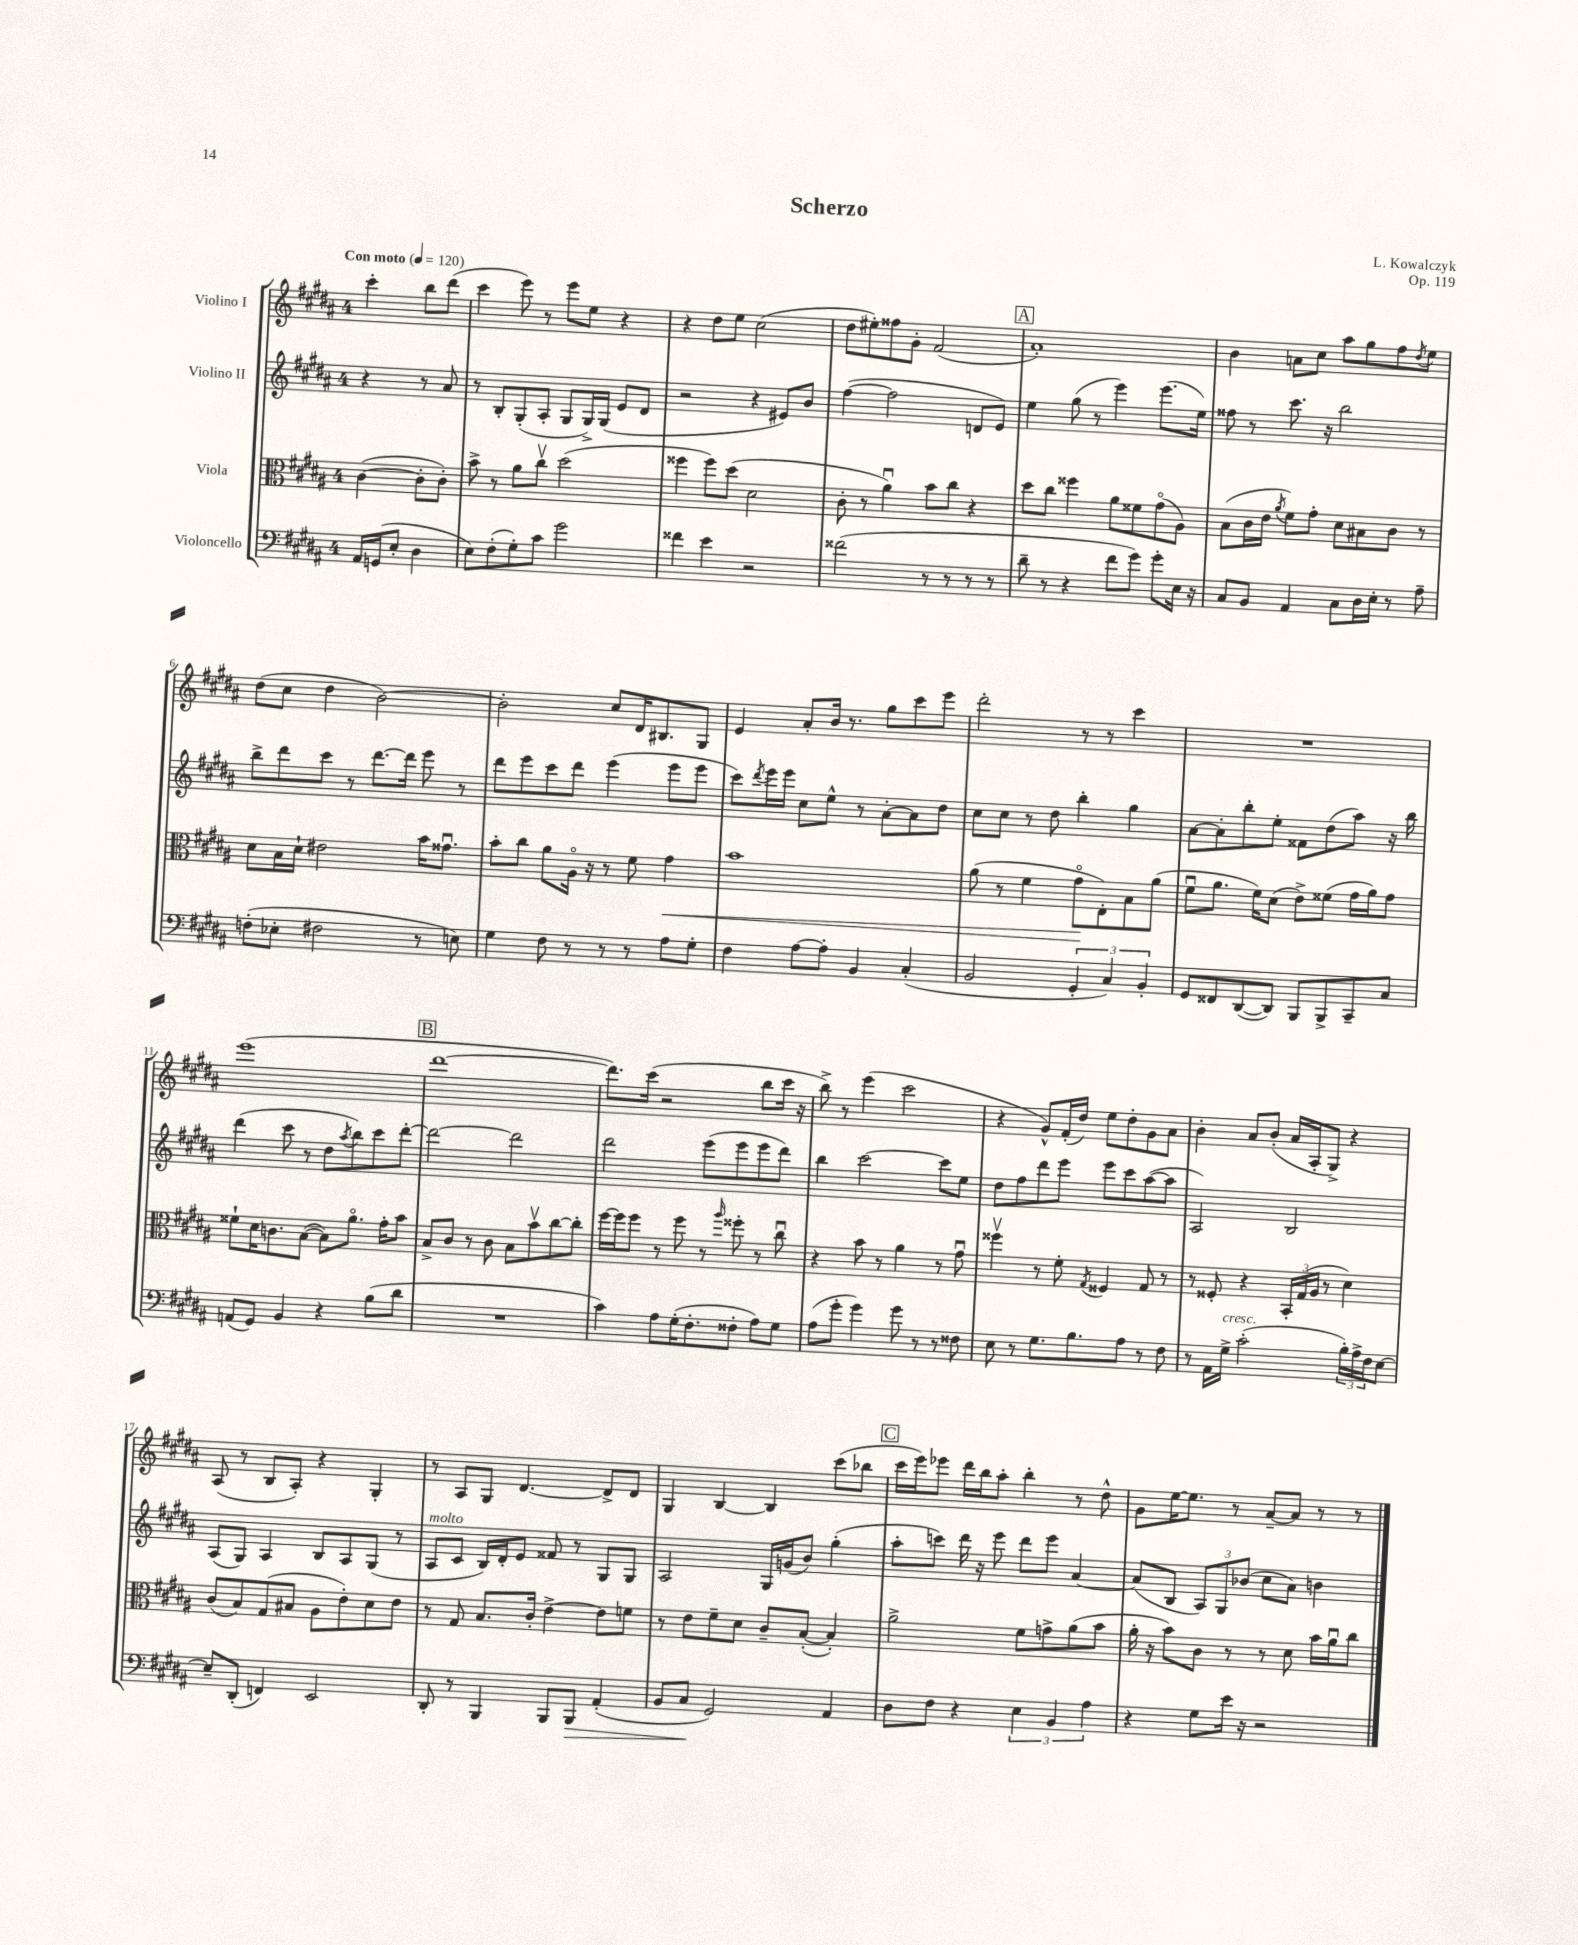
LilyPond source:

\header { title = "Scherzo" composer = "L. Kowalczyk" opus = "Op. 119" }
<<
\new StaffGroup <<
\new Staff = "s0" \with { instrumentName = "Violino I" } {
    \clef treble \key b \major \once \override Staff.TimeSignature.style = #'single-digit \time 4/4 \partial 2 \tempo "Con moto" 4 = 120
    cis'''4-. b''8 dis'''8( |
    cis'''4 e'''8) r8 e'''8 e''8 r4 |
    r4 dis''8 e''8 cis''2( |
    dis''8 eis''8-.) fisis''8 gis'8-. fis'2( |
    \mark \markup { \box "A" } ais'1-.) |
    b'4 a'8 cis''8 ais''8 gis''8 fis''8 \acciaccatura { dis''8 } e''8 |
    dis''8( cis''8 dis''4 b'2~) |
    b'2-. cis''8 dis'16 bis8. gis8 |
    e'4 ais'8-. b'16 r8. gis''8 cis'''8 e'''8 |
    dis'''2-. r8 r8 cis'''4 |
    R1 |
    e'''1( |
    \mark \markup { \box "B" } dis'''1~ |
    dis'''8.) cis'''16( r2 b''8 cis'''16 r16 |
    b''8->) r8 e'''4( cis'''2 |
    r4 gis'8-^) fis'16-.( dis''16) e''8 dis''8-. gis'8 ais'8 |
    b'4-. ais'8 b'8-.( ais'16 ais16-. gis8->) r4 |
    ais8( r8 b8 ais8-.) r4 gis4-. |
    r8 ais8 gis8 dis'4.~ dis'8-> dis'8 |
    gis4 b4~ b4 cis'''8( bes''8 |
    \mark \markup { \box "C" } cis'''16 e'''16) ees'''8 dis'''16 b''16 ais''8-. b''4-. r8 dis''8-^ |
    gis'8 e''16~ e''8. r8 ais'8~-- ais'8 r8 r8 \bar "|." |
}
\new Staff = "s1" \with { instrumentName = "Violino II" } {
    \clef treble \key b \major \once \override Staff.TimeSignature.style = #'single-digit \time 4/4 \partial 2
    r4 r8 ais'8 |
    r8 b8-. gis8-.( ais8-. gis8 gis16->) gis16( e'8 dis'8 |
    r2 r4 eis'8) b'8 |
    fis''4~( fis''2 d'8 e'8) |
    \mark \markup { \box "A" } e''4 gis''8( r8 e'''4) e'''8.( e''16) |
    fisis''8 r8 cis'''8. r16 b''2 |
    b''8-> dis'''8 cis'''8 r8 dis'''8.~ dis'''16 e'''8 r8 |
    dis'''8 e'''8 cis'''8 dis'''8 e'''4( e'''8 e'''8 |
    cis'''8) \acciaccatura { dis'''8 } e'''16 e'''16 cis''8 e''8-^ r8 ais'8~-. ais'8 dis''8 |
    cis''8 cis''8 r8 dis''8 b''4-. gis''4 |
    ais'8~ ais'8-. b''8-. e''8-. fisis'8 dis''8( ais''8) r16 b''16 |
    dis'''4( cis'''8 r8 dis''8 \acciaccatura { ais''8 } b''8) cis'''8 dis'''8~-. |
    \mark \markup { \box "B" } dis'''2~ dis'''2 |
    dis'''2 e'''8( e'''8 e'''8 dis'''8) |
    b''4 cis'''2~ cis'''8 e''8 |
    dis''8 fis''8 dis'''8 e'''8 e'''8 cis'''8 ais''8~( ais''8 |
    ais2) b2 |
    ais8( gis8) ais4 b8 ais8 gis8( r8 |
    ais8^\markup { \italic "molto" } cis'8 b16) dis'16-. e'8 fisis'8 r8 gis8 gis8 |
    ais2 gis16 g'16( b'8) gis''4-.( |
    \mark \markup { \box "C" } ais''8-. c'''8) dis'''16 r16 e'''8 dis'''8 e'''8 ais'4~ |
    ais'8( b8 \tuplet 3/2 { ais8) gis8 bes'8( } cis''8 ais'8) b'4 \bar "|." |
}
\new Staff = "s2" \with { instrumentName = "Viola" } {
    \clef alto \key b \major \once \override Staff.TimeSignature.style = #'single-digit \time 4/4 \partial 2
    cis'4~( cis'8-. cis'8-.) |
    b'8-> r8 ais'8 cis''8\upbow dis''2( |
    fisis''4 fisis''8) dis''8( dis'2 |
    cis'8-. r8 ais'4\downbow) b'8 cis''8 r4 |
    \mark \markup { \box "A" } dis''8 cis''8 fisis''4 ais'8 fisis'8 gis'8\flageolet( ais8) |
    b8( cis'16 e'16 \acciaccatura { ais'8 } fis'8) gis'8-. dis'8 bis8 cis'8 r8 |
    dis'8 b16 dis'16-! eis'2 b'16 gisis'8.\downbow |
    b'8-. cis''8 ais'8 ais16\flageolet r16 r8 fis'8 gis'4\< |
    b'1 |
    ais'8( r8 fis'4 gis'8\flageolet\! e8-.) b8 ais'8( |
    fis'8\downbow ais'8. fis'16) dis'8( e'8->) fisis'8( gis'16 ais'16) gis'8 |
    fisis'8-! dis'16 c'8. b8~( b8) ais'8.\flageolet gis'16-. b'8 |
    \mark \markup { \box "B" } b8-> cis'8 r8 cis'8 b8 b'8\upbow cis''8~ cis''8-. |
    fis''16~ fis''16 fis''8 r8 fis''8 r8 \grace { ais''16 } fisis''8-. r8 cis''8\downbow |
    r4 b'8 r8 ais'4 r8 gis'8\downbow |
    fisis''4\upbow r8 fis'8-. \acciaccatura { gis8 } fisis4 gis8 r8 |
    r8 fisis8-. r4 \tuplet 3/2 { b,16-. gis16( ais16 } r8 dis'4) |
    cis'8( b8) gis8( bis8 ais8 e'8-.) dis'8 e'8 |
    r8 gis8 b8. cis'16-. e'4~-> e'8 f'8 |
    r8 e'8 fis'8-- dis'8 cis'8-- b8~-.( b4-.) |
    \mark \markup { \box "C" } ais'2-> fis'8 g'8-> ais'8( b'8 |
    ais'16-. r16 b'8) cis'8 r8 r8 dis'8 b'16 ais'16\downbow cis''8 \bar "|." |
}
\new Staff = "s3" \with { instrumentName = "Violoncello" } {
    \clef bass \key b \major \once \override Staff.TimeSignature.style = #'single-digit \time 4/4 \partial 2
    ais,16 g,16( e8-. dis4 |
    e8) fis8-.( gis8-.) cis'8 gis'2 |
    fisis'4 e'4 r2 |
    fisis'2( r8 r8 r8 r8 |
    \mark \markup { \box "A" } dis'8-- r8 r4 fis'8 gis'8) gis'8-. e16 r16 |
    cis8 b,8 ais,4 cis8 dis16 e16-. r8 ais8-- |
    f8-.( ees8-. fis2 r8 e8) |
    gis4 fis8 r8 r8 r8 ais8 gis8-. |
    fis4 ais8~ ais8-. b,4 cis4-.( |
    b,2 \tuplet 3/2 { gis,4-. cis4) b,4-. } |
    gis,8 fisis,8 dis,8~( dis,8) b,,8 b,,8-> cis,8-- cis8 |
    a,8( gis,8) b,4 r4 b8( dis'8 |
    \mark \markup { \box "B" } R1 |
    cis'4) ais8 gis16-.( fis8.-. fisis8-. ais8) gis8 |
    ais8( gis'8-. gis'4) gis'8 r8 r8 fisis8 |
    e8 r8 gis8. b8. ais8 r8 fis8 |
    r8 ais,16 gis16->^\markup { \italic "cresc." } cis'2-.( \tuplet 3/2 { b16-.) ais16-> fis16 } e8~ |
    e8-- dis,8-.( f,4) e,2 |
    dis,8-. r8 b,,4 b,,8 b,,8\> ais,4-.( |
    b,8 cis8\! gis,2) ais,4 |
    \mark \markup { \box "C" } dis8 fis8 r4 \tuplet 3/2 { e4 b,4 ais4 } |
    r4 gis8 e'16 r16 r2 \bar "|." |
}
>>
>>
